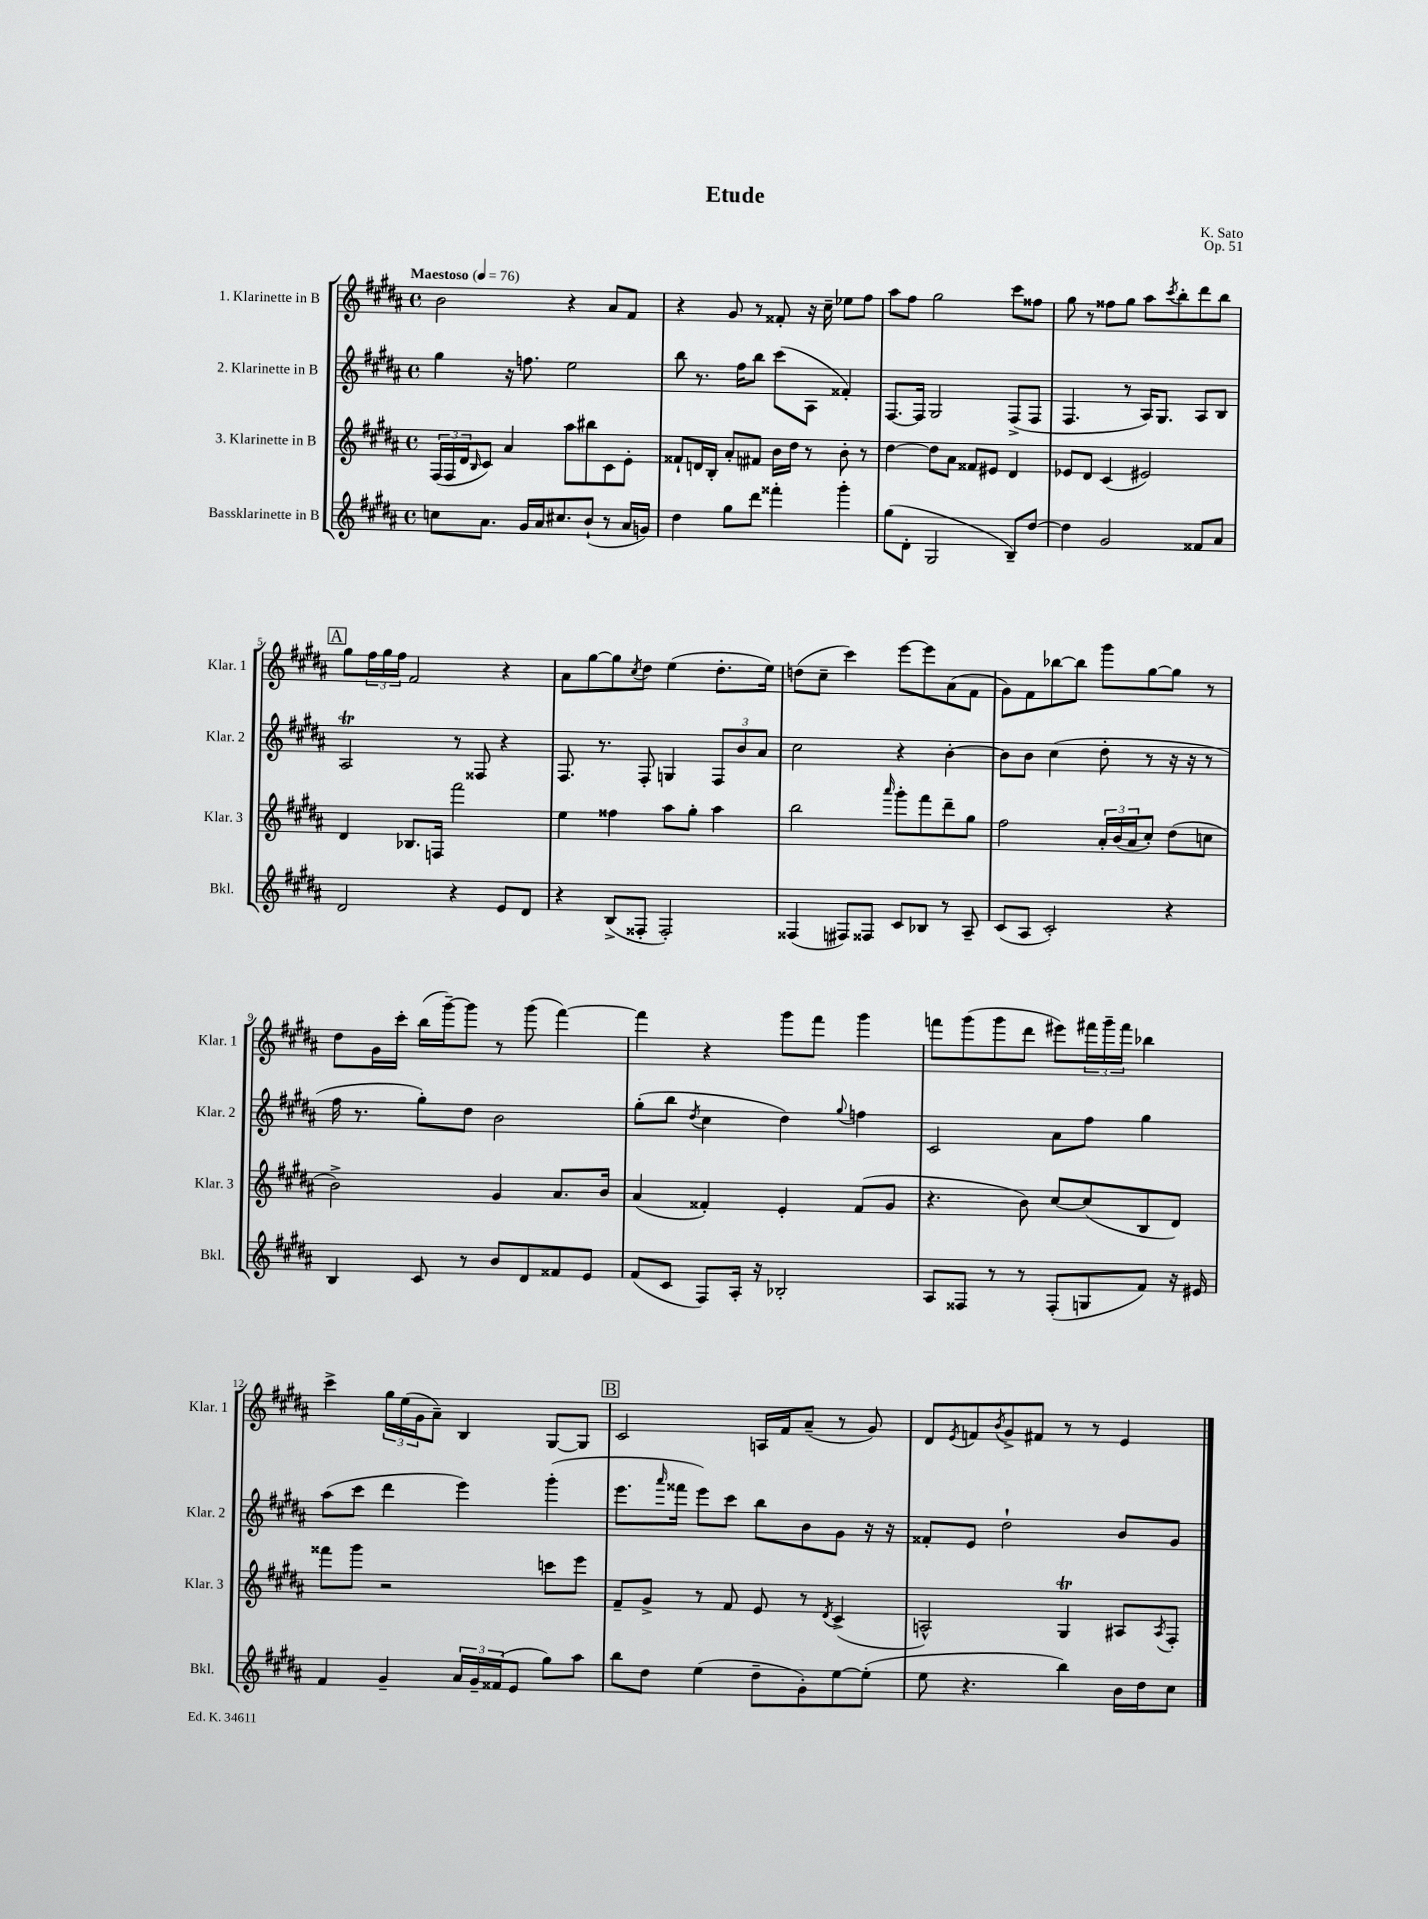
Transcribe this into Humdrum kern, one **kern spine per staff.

**kern	**kern	**kern	**kern
*part4	*part3	*part2	*part1
*staff4	*staff3	*staff2	*staff1
*I"Bassklarinette in B	*I"3. Klarinette in B	*I"2. Klarinette in B	*I"1. Klarinette in B
*I'Bkl.	*I'Klar. 3	*I'Klar. 2	*I'Klar. 1
*clefG2	*clefG2	*clefG2	*clefG2
*k[f#c#g#d#a#]	*k[f#c#g#d#a#]	*k[f#c#g#d#a#]	*k[f#c#g#d#a#]
*M4/4	*M4/4	*M4/4	*M4/4
*met(c)	*met(c)	*met(c)	*met(c)
*MM76	*MM76	*MM76	*MM76
=1	=1	=1	=1
!	!	!	!LO:TX:a:B:t=Maestoso
8ccn\L	(24F#/LL	4gg#\	2b\
.	24F#/	.	.
.	24d#/J	.	.
.	16qqB/	.	.
8.a#\J	8c#/J)	.	.
.	4a#/	16r	.
16g#/LL	.	8.ffn\	.
16a#/J	.	.	.
8.cc#X/	.	.	.
.	8aa#\L	2ee\	4r
(8b`/J	8bb#X\	.	.
8r	8c#\	.	8a#/L
16a#/LL	8e'\J	.	8f#/J
16gn/JJ)	.	.	.
=2	=2	=2	=2
4dd#\	8f##X`/L	8bb\	4r
.	16dn/L	8.r	.
.	16B'/JJ	.	.
8gg#\L	8a#'/L	.	8g#/
.	.	16ff#\KL	.
8ddd#\J	8f#X/J	8bb\J	8r
4fff##X'\	16b\LL	(8ccc#\L	8f##X'/
.	16dd#\JJ	.	.
.	8r	8A#\J	16r
.	.	.	16cc#~\
4ggg#'\	8b'\	4f##X'/)	8ee-X\L
.	8r	.	8ff#\J
=3	=3	=3	=3
(8gg#\L	[4dd#\	[8.F#/L	8aa#\L
8d#'\J	.	.	8ff#\J
.	.	16F#/Jk]	.
2G#/	8dd#\L]	2G#/	2gg#\
.	8a#\J	.	.
.	8f##X/L	.	.
.	8e#X/J	.	.
8B~/L)	4d#/	(8F#^/L	8ccc#\L
[8dd#/J	.	8F#/J	8ff##X\J
=4	=4	=4	=4
4dd#\]	8e-X/L	4.F#/	8gg#\
.	8d#/J	.	8r
2g#/	(4c#/	.	8ff##X\L
.	.	8r	8gg#\J
.	2e#X/)	16A#/KL)	8aa#\L
.	.	8.G#/J	.
.	.	.	8qccc#/
.	.	.	8bb'\
8f##X/L	.	8A#/L	8ddd#\
8a#/J	.	8B/J	8bb\J
!!LO:LB:g=z
!!LO:REH:place=s1:t=A
=5	=5	=5	=5
2d#/	4d#/	2A#t/	8gg#\L
.	.	.	24ff#\L
.	.	.	24gg#\
.	.	.	24ff#\JJ
.	8.B-X/L	.	2f#/
.	16Fn/Jk	.	.
4r	2fff#\	8r	.
.	.	8F##X/	.
8e/L	.	4r	4r
8d#/J	.	.	.
=6	=6	=6	=6
4r	4ee\	8.F#/	8a#\L
.	.	.	[8gg#\
.	.	8.r	.
(8B^/L	4ff##X\	.	8gg#\]
.	.	.	8qcc#/
8F##X'/J	.	8F#'/	8dd#\J
2F##'/)	8aa#\L	4Gn/	(4ee\
.	8gg#'\J	.	.
.	4aa#\	12F#/L	8.dd#'\L
.	.	12b/	.
.	.	12a#/J	.
.	.	.	16ee\Jk)
=7	=7	=7	=7
(4F##X/	2bb\	2cc#\	(8ddn\L
.	.	.	8cc#~\J
8F#X/L)	.	.	4ccc#\)
8F##X/J	.	.	.
.	16qqaaa#/	.	.
8c#/L	8ggg#'\L	4r	[8eee\L
8B-X/J	8fff#\	.	8eee\]
8r	8ddd#~\	[4b'\	(8a#\
8A#~/	8gg#\J	.	8f#\J
=8	=8	=8	=8
(8c#/L	2ff#\	8b\L]	8g#\L)
8A#/J	.	8b\J	8f#\
2c#'/)	.	(4cc#\	[8bb-X\
.	.	.	8bb-\J]
.	24a#'/LL	8dd#'\	8ggg#\L
.	(24b/	.	.
.	24a#/J	.	.
.	8cc#'/J)	8r	[8gg#\
4r	(8dd#\L	16r	8gg#\J]
.	.	16r	.
.	8ccn\J	8r	8r
!!LO:LB:g=z
=9	=9	=9	=9
4B/	2b^\)	16ff#\	8dd#\L
.	.	8.r	.
.	.	.	16g#\L
.	.	.	16ccc#'\JJ
8c#/	.	8gg#'\L)	(16bb\LL
.	.	.	[16ggg#~\J)
8r	.	8dd#\J	8ggg#\J]
8b/L	4g#/	2b\	8r
8d#/	.	.	(8ggg#\
8f##X/	8.a#/L	.	[4fff#\)
8e/J	.	.	.
.	16b/Jk	.	.
=10	=10	=10	=10
(8f#/L	(4a#/	(8gg#'\L	4fff#\]
8c#/J	.	8bb\J	.
.	.	8qdd#/	.
8F#/L)	4f##X'/)	4cc#\	4r
16A#'/Jk	.	.	.
16r	.	.	.
2B-X'/	4e'/	4dd#\)	8ggg#\L
.	.	.	8fff#\J
.	.	8qqgg#/	.
.	(8f##/L	4ffn\	4ggg#\
.	8g#/J	.	.
=11	=11	=11	=11
8A#/L	4.r	2c#/	8fffn\L
8F##X/J	.	.	(8ggg#\
8r	.	.	8ggg#\
8r	8b\)	.	8ddd#\J
(8F##'/L	[8cc#/L	8a#\L	8eee#X\L)
8Gn/	(8cc#/]	8ff#\J	24fff#X\L
.	.	.	24ggg#~\
.	.	.	24fff#\JJ
8f#/J)	8B/	4gg#\	4bb-X\
16r	8d#/J)	.	.
16e#X/	.	.	.
!!LO:LB:g=z
=12	=12	=12	=12
4f#/	8fff##X\L	(8aa#\L	4ccc#^\
.	8ggg#\J	8ccc#\J	.
4g#~/	2r	4ddd#\	24gg#\LL
.	.	.	(24ee\
.	.	.	24g#\J
.	.	.	8a#~\J)
24a#/LL	.	4eee\)	4B/
24g#~/	.	.	.
(24f##X/J	.	.	.
8e/J	.	.	.
8gg#\L)	8cccn\L	(4ggg#'\	[8G#/L
8aa#\J	8eee\J	.	8G#/J]
!!LO:REH:place=s1:t=B
=13	=13	=13	=13
8bb\L	8f#~/L	8.eee\L	2c#/
8dd#\J	8g#^/J	.	.
.	.	16qqaaa#/	.
.	.	16fff##X\Jk	.
(4ee\	8r	8eee\L)	.
.	8f#/	8ccc#\J	.
8dd#~\L	8e/	8bb\L	16An/LL
.	.	.	16f#/J
8g#'\)	8r	8b\	(8a#~/J
.	8qd#/	.	.
[8ee\	(4c#^/	8g#\J	8r
(8ee'\J]	.	16r	8g#/)
.	.	16r	.
=14	=14	=14	=14
8ee\	2An^^/)	8f##X'/L	8d#/L
.	.	.	8qe/
4.r	.	8e/J	8fn/
.	.	.	8qb/
.	.	2dd#`\	8g#^/
.	.	.	8f#X/J
4bb\)	4G#T/	.	8r
.	.	.	8r
16b\LL	8A#X/L	8b/L	4e/
16dd#\J	.	.	.
.	8qA#/	.	.
8cc#\J	8F#'/J	8g#/J	.
==	==	==	==
*-	*-	*-	*-
